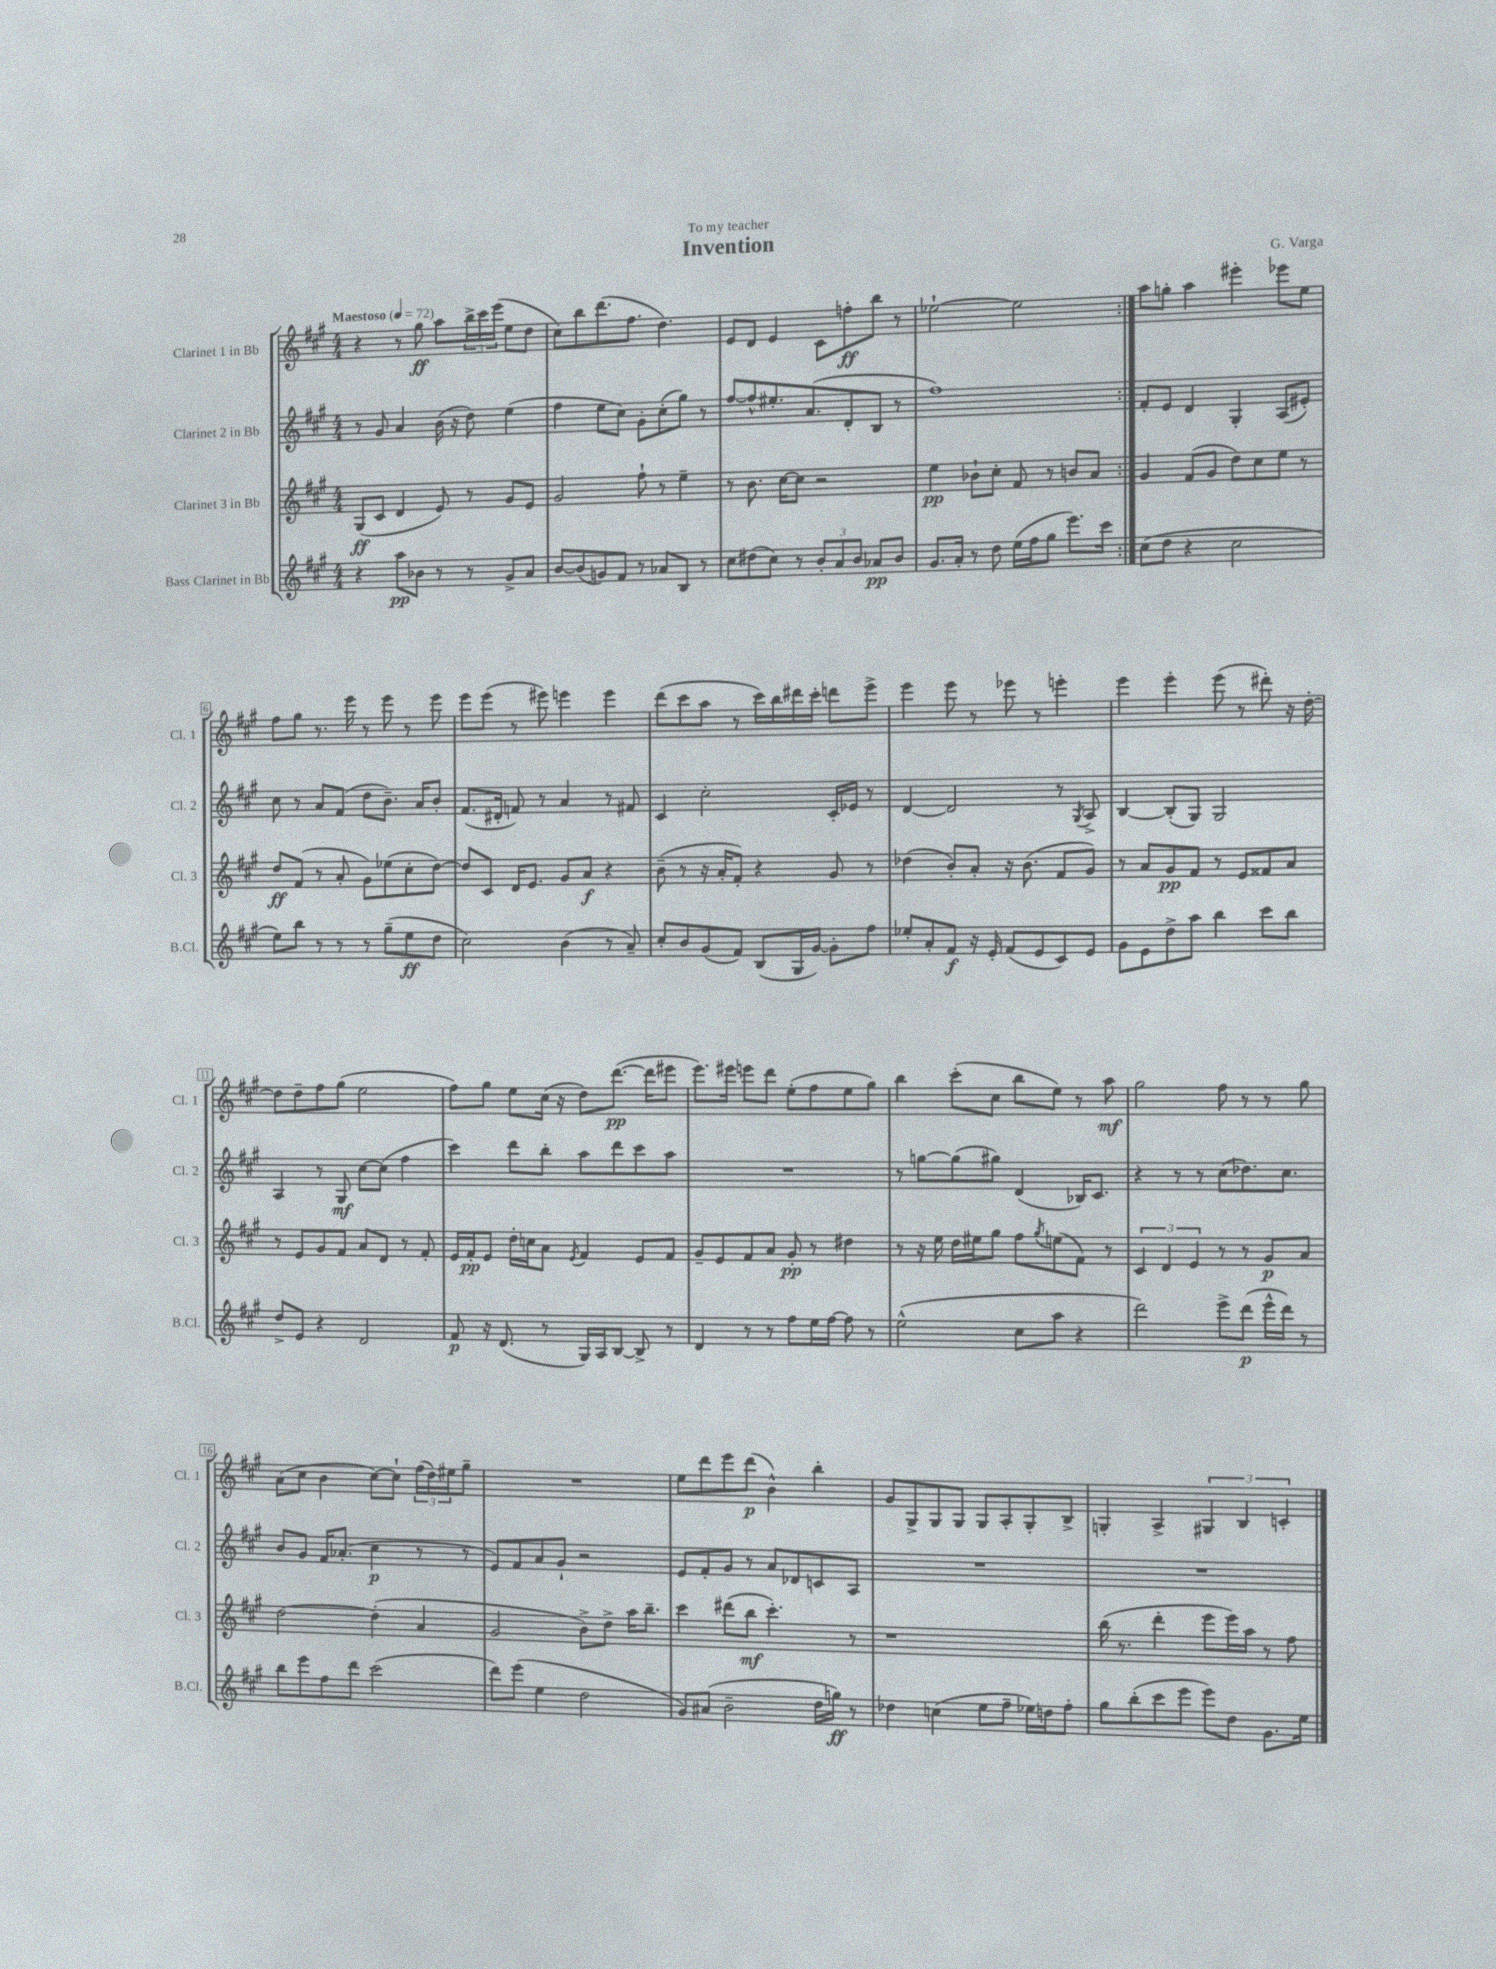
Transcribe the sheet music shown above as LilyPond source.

\header { title = "Invention" composer = "G. Varga" dedication = "To my teacher" }
<<
\new StaffGroup <<
\new Staff = "s0" \with { instrumentName = "Clarinet 1 in Bb" shortInstrumentName = "Cl. 1" } {
    \clef treble \key a \major \numericTimeSignature \time 4/4 \tempo "Maestoso" 4 = 72
    \repeat volta 2 { r4 r8 gis''8\ff a''8 \tuplet 3/2 { b''16-> cis'''16 e'''16( } e''8 d''8 |
    cis''8) b''8 d'''8.( fis''8. d''4.) |
    e'8 d'8 e'4 cis'8 f''8-.\ff b''8 r8 |
    ees''2~-! ees''2 | }
    a''8 g''8-. a''4 eis'''4-. ees'''8 e''8 |
    fis''8 gis''8 r8. e'''16 r8 e'''8 r8 e'''8 |
    e'''8 e'''8( r8 eis'''8) e'''4 e'''4 |
    d'''8( cis'''8 a''8 r8 cis'''16) b''16 dis'''16 cis'''16-. d'''8 e'''8-> |
    e'''4 e'''8 r8 ees'''8 r8 e'''4-. |
    e'''4 e'''4-. e'''8( r8 dis'''8-.) r16 d''16~-. |
    d''8 d''8-- fis''8 gis''8( e''2 |
    fis''8) gis''8 e''8 cis''16( r16 d''8) d'''8.~\pp( d'''16 eis'''8 |
    e'''8.) eis'''16 e'''8 d'''8 e''8-.( fis''8 e''8 gis''8) |
    b''4 cis'''8-.( cis''8 b''8 e''8) r8 a''8\mf |
    gis''2 fis''8 r8 r8 gis''8 |
    a'8( cis''8 b'4 cis''8~) cis''8-! \tuplet 3/2 { fis''16( d''16) eis''16 } gis''8-- |
    R1 |
    e''8 d'''8 e'''8 d'''8\p( b'4-^) b''4-. |
    gis'8 gis8-> gis8 gis8 gis8 a8-. gis8-. b8-> |
    g4-. a4-> \tuplet 3/2 { gis4 b4 c'4-. } \bar "|." |
}
\new Staff = "s1" \with { instrumentName = "Clarinet 2 in Bb" shortInstrumentName = "Cl. 2" } {
    \clef treble \key a \major \numericTimeSignature \time 4/4
    \repeat volta 2 { r8 gis'8 a'4 b'16( r16 d''8) e''4( |
    fis''4 e''8 cis''8) gis'8-. cis''8-.( gis''8) r8 |
    fis''8~ fis''8-^ eis''8.-. a'8.( d'8-. b8 r8 |
    fis''1) | }
    fis'8-. e'8 d'4 gis4-. a8( eis'8-.) |
    cis''8 r8 a'8 fis'8( d''8 b'8.--) a'16 b'8-. |
    fis'8.( dis'16-. f'8) r8 a'4 r8 fis'8 |
    cis'4 cis''2-. cis'16-. ees'16 r8 |
    d'4~ d'2 r8 \acciaccatura { gis8 } a8-> |
    b4~ b8-.( gis8) gis2 |
    a4 r8 gis8\mf cis''8~ cis''8( fis''4 |
    cis'''4) d'''8 b''8-. a''8 d'''8 cis'''8 a''8 |
    R1 |
    r8 g''8~ g''8( gis''8) d'4( bes16) cis'8. |
    r4 r8 r8 cis''8( des''8.) cis''8. |
    b'8 gis'8 fis'16 aes'8.-.( cis''4\p r8 r8 |
    e'8) fis'8 a'8 gis'8-! r2 |
    e'8 fis'8-. gis'8 r8 a'8 des'8 c'8 a8 |
    R1 |
    R1 \bar "|." |
}
\new Staff = "s2" \with { instrumentName = "Clarinet 3 in Bb" shortInstrumentName = "Cl. 3" } {
    \clef treble \key a \major \numericTimeSignature \time 4/4
    \repeat volta 2 { gis8\ff( cis'8 d'4 e'8) r8 gis'8 e'8 |
    gis'2 fis''8-! r8 e''4-- |
    r8 b'8. cis''16~ cis''8 r2 |
    e''4\pp bes'8-! cis''8-. fis'8 r8 b'8 a'8 | }
    gis'4 fis'8( gis'8 d''8) cis''8 e''8 r8 |
    d''8\ff fis'8( r8 a'8-. gis'8) ees''8( cis''8-. d''8~) |
    d''8 cis'8 d'16 e'8. gis'8 a'8\f r4 |
    b'8--( r8 r16 a'16-. fis'8-.) r4 gis'8 r8 |
    des''4( b'8-.) a'8-. r16 b'8.( fis'8 gis'8) |
    r8 a'8 gis'8\pp fis'8 r8 e'8 fisis'8 a'8 |
    r8 e'8 gis'8 fis'8 a'8 d'8 r8 fis'8-. |
    e'16 fis'16-.\pp e'8 d''16-. c''16 a'8 \acciaccatura { e'8 } fis'4 e'8 fis'8 |
    gis'8-- e'8 fis'8 a'8 gis'8-.\pp r8 dis''4 |
    r8 r16 e''16 d''16 eis''16 gis''8 fis''8 \acciaccatura { gis''8 } e''8( fis'8) r8 |
    \tuplet 3/2 { cis'4 d'4 e'4 } r8 r8 gis'8\p a'8 |
    d''2~ d''4-.( a'4 |
    gis'2 b'8->) d''8-> a''16 b''8.-- |
    cis'''4 dis'''8( b''8\mf cis'''4.-.) r8 |
    r1 |
    b''16( r8. d'''4-. e'''8 e'''16) a''16 r8 fis''8 \bar "|." |
}
\new Staff = "s3" \with { instrumentName = "Bass Clarinet in Bb" shortInstrumentName = "B.Cl." } {
    \clef treble \key a \major \numericTimeSignature \time 4/4
    \repeat volta 2 { r4 a''8\pp bes'8 r8 r8 gis'8-> a'8 |
    b'8~ b'8( g'8) fis'8 r8 aes'8 b8 r8 |
    cis''8 dis''8( cis''8) r8 \tuplet 3/2 { b'8-. a'8 b'8 } aes'8\pp b'8 |
    gis'8. a'16-. r8 d''8 e''16( fis''16 gis''8 e'''8.) cis'''16 | }
    cis''8( d''8 r4 cis''2 |
    e''8) b''8 r8 r8 r8 gis''8--( e''8\ff d''8 |
    cis''2) b'4( r8 a'8--) |
    cis''8-. b'8 gis'8( fis'8) b8( gis16 gis'16~) gis'8-. fis''8 |
    ees''8-. a'8-. fis'8\f r16 e'16-. fis'8( e'8 cis'8) e'8 |
    gis'8 e'8 d''8-> a''8 b''4 cis'''8 b''8 |
    d''8-> e'8 r4 d'2 |
    fis'8\p r16 d'8.( r8 gis16) a16 b8~ b8-> r8 |
    d'4 r8 r8 fis''8 e''16 fis''16~ fis''8 r8 |
    e''2-^( cis''8 a''8 r4 |
    d'''2) e'''8-> d'''8\p( e'''16-^ d'''16) r8 |
    b''8 e'''8 fis''8 d'''8 cis'''2( |
    d'''8) e'''8( e''4 d''2 |
    gis'8) ais'8( b'2-- d''16 g''16\ff) r8 |
    des''4 c''4( e''8 fis''8-- ees''16) d''16 fis''8-. |
    gis''8 b''8-.( cis'''8 e'''8 e'''8) d''8 gis'8. e''16 \bar "|." |
}
>>
>>
\layout { \context { \Score \override BarNumber.stencil = #(make-stencil-boxer 0.1 0.3 ly:text-interface::print) } }
